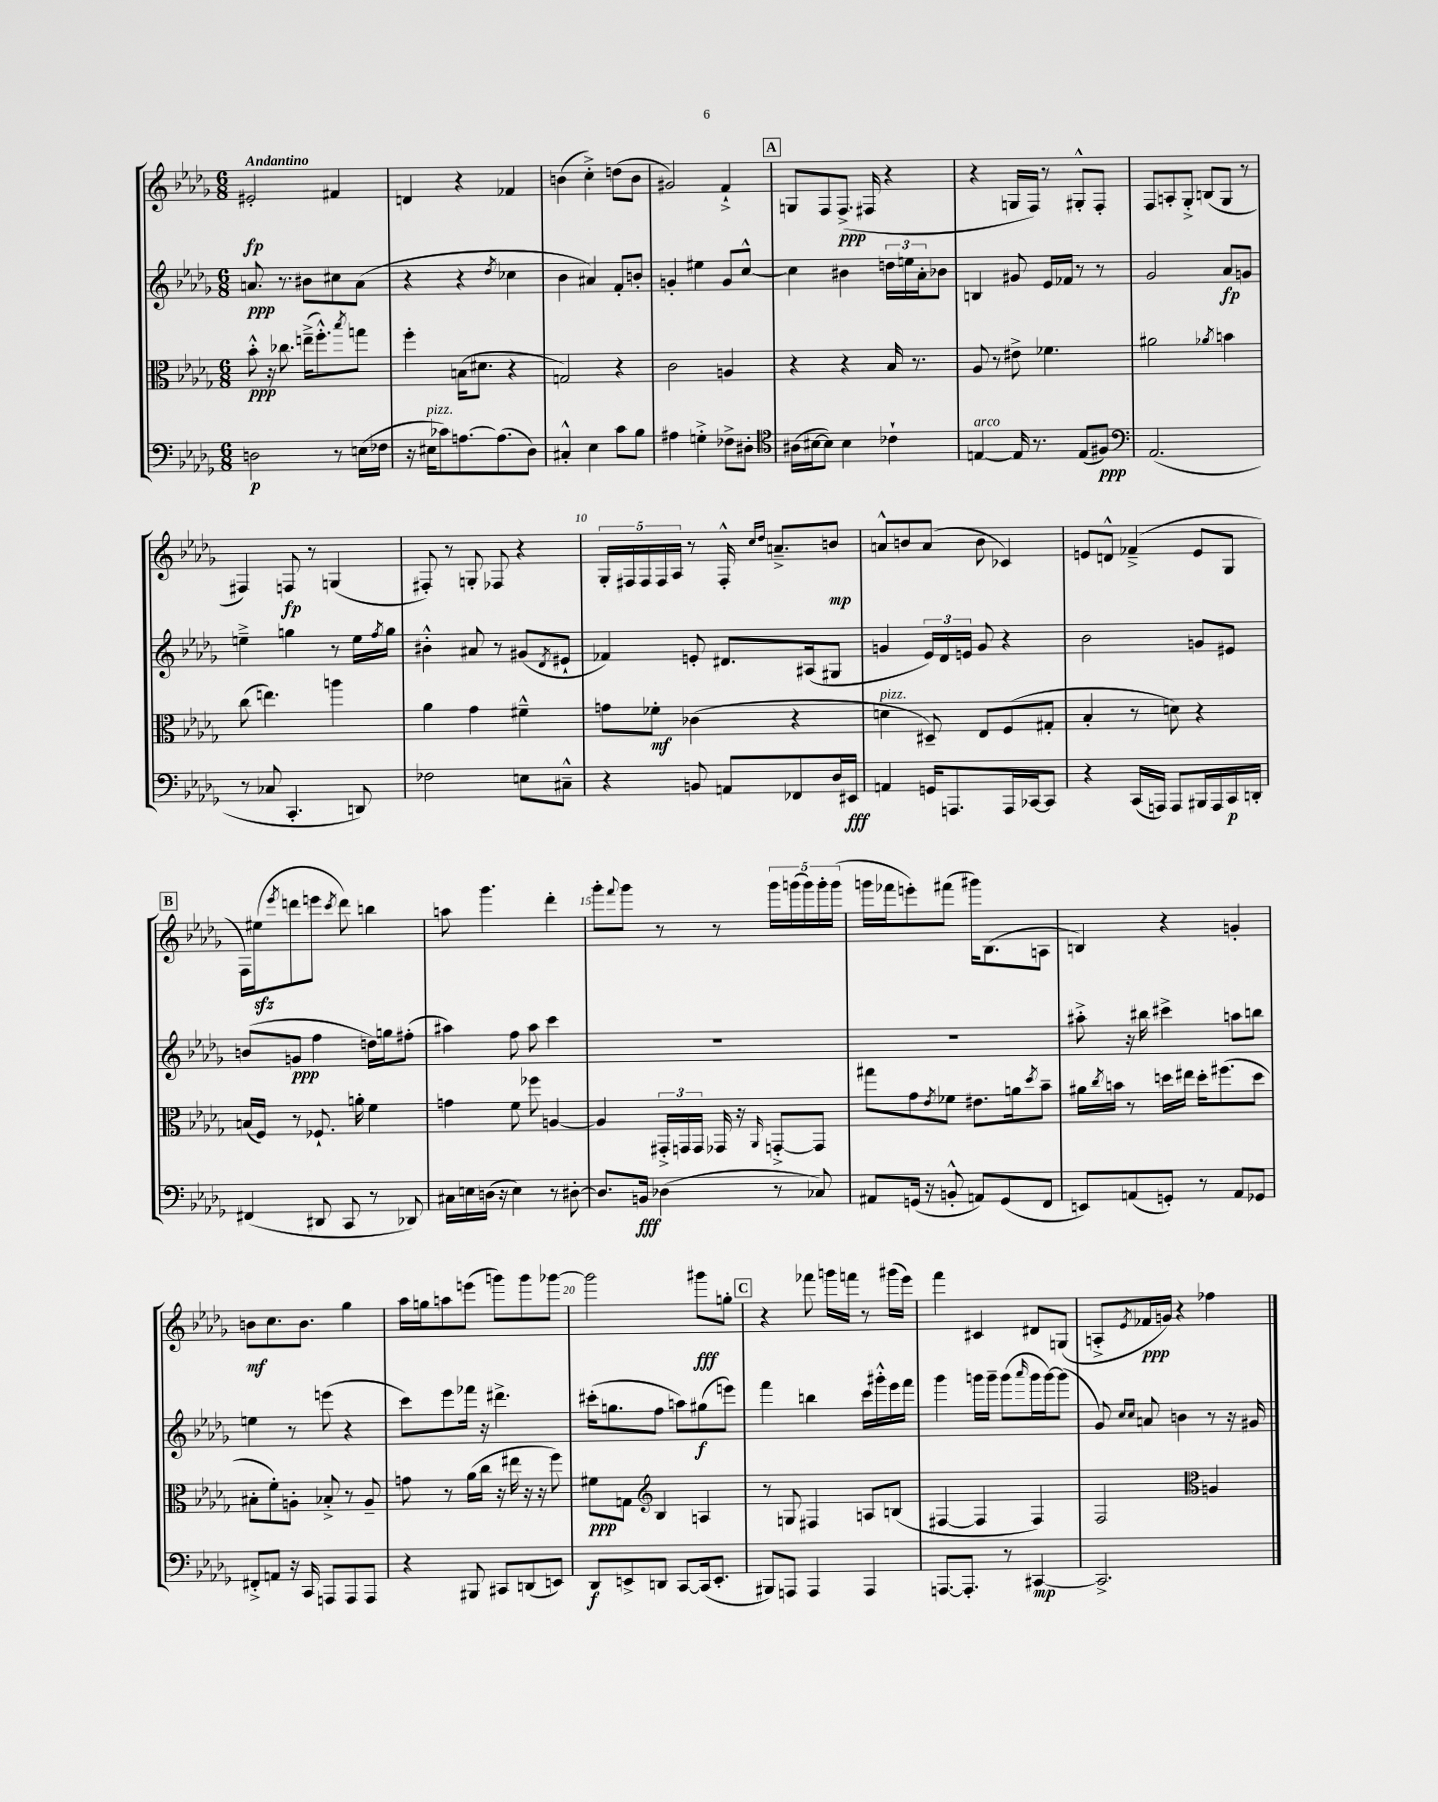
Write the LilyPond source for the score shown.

<<
\new StaffGroup <<
\new Staff = "s0" {
    \clef treble \key des \major \numericTimeSignature \time 6/8 \tempo "Andantino"
    eis'2-.\fp fis'4 |
    d'4 r4 fes'4 |
    b'4( c''4-.->) d''8( b'8 |
    gis'2) f'4-!-> |
    \mark \markup { \box "A" } g8 f8 f8.->\ppp( fis16 r4 |
    r4 g16 f16) r8 gis8-.-^ f8-. |
    f8 a8-. ges8-.-> b8( ges8 r8 |
    fis4) f8\fp r8 g4( |
    fis8-.) r8 g8-. fes8 r4 |
    \tuplet 5/4 { ges16-. fis16 fis16 fis16 aes16 } r8 fis16-.-^ \grace { c''16 des''16 } a'8.---> b'8\mp |
    a'8-^ b'8 a'8( b'8 ces'4) |
    e'8 d'8-^ fes'4--->( e'8 ges8 |
    \mark \markup { \box "B" } f16) eis''16\sfz( \acciaccatura { ees'''8 } d'''8 e'''8 \acciaccatura { c'''8 } d'''8) b''4 |
    a''8 ges'''4. des'''4-. |
    ges'''8-. \appoggiatura { f'''8 } ges'''8 r8 r8 \tuplet 5/4 { ges'''16 g'''16( g'''16) g'''16-. g'''16( } |
    g'''16 fes'''16 e'''8-.) fis'''8( gis'''16) bes8.( a8 |
    b4) r4 g'4-. |
    b'8\mf c''8. b'8. ges''4 |
    aes''16 g''16 a''8 e'''8( g'''8) g'''8 ges'''8~ |
    ges'''2 gis'''8\fff g''8-. |
    \mark \markup { \box "C" } r4 fes'''8 g'''16 f'''16 r8 gis'''16( ees'''16) |
    f'''4 cis'4 dis'8 g8( |
    a8-.-> \acciaccatura { ees'8 } fes'16\ppp g'16) r4 fes''4 \bar "|." |
}
\new Staff = "s1" {
    \clef treble \key des \major \numericTimeSignature \time 6/8
    a'8.\ppp r8. bis'8 cis''8 a'8( |
    r4 r4 \acciaccatura { des''8 } ces''4 |
    bes'4 ais'4) f'8-. b'8-. |
    g'4-. eis''4 g'8 c''8~-^ |
    \mark \markup { \box "A" } c''4 bis'4 \tuplet 3/2 { d''16 e''16 aes'16-. } bes'8 |
    b4 gis'8 ees'16 fes'16 r8 r8 |
    ges'2 aes'8\fp g'8 |
    e''4---> g''4 r8 e''16 \acciaccatura { f''8 } g''16 |
    bis'4-.-^ ais'8 r8 gis'8( \acciaccatura { des'8 } eis'8-! |
    fes'4) e'8-. dis'8. ais16( gis8 |
    g'4 \tuplet 3/2 { ees'16) des'16 e'16 } g'8 r4 |
    bes'2 g'8 eis'8 |
    \mark \markup { \box "B" } b'8( g'8\ppp f''4 d''16) g''16 fis''8-.( |
    ais''4) f''8 ais''8 c'''4 |
    R2. |
    R2. |
    ais''8-.-> r16 bis''16 cis'''4-> a''8 b''8 |
    e''4 r8 e'''8( r4 |
    c'''8) ees'''8 fes'''16 r16 dis'''4.-> |
    cis'''16-.( g''8. f''8 a''8) gis''8\f( e'''8) |
    \mark \markup { \box "C" } f'''4 b''4 c'''16 gis'''16-.-^ ees'''16 f'''16 |
    ges'''4 g'''16 g'''16-- g'''8( \grace { aes'''16 } g'''16 g'''16~) g'''8( |
    ges'8) \grace { c''16 c''16 } a'8 b'4 r8 r16 gis'16 \bar "|." |
}
\new Staff = "s2" {
    \clef alto \key des \major \numericTimeSignature \time 6/8
    bes'8-.-^\ppp r16 ces''8. e''16--->( f''8.-.-^) \acciaccatura { bes''8 } g''8 |
    f''4-. b16( dis'8. r4 |
    g2) r4 |
    c'2 a4 |
    \mark \markup { \box "A" } r4 r4 bes16 r8. |
    aes8 r8 eis'8-> fes'4. |
    ais'2 \acciaccatura { aes'8 } b'4 |
    c''8( e''4.) a''4 |
    aes'4 ges'4 fis'4---^ |
    g'8 fes'8-.\mf ces'4( r4 |
    d'4^\markup { \italic "pizz." } dis8--) ees8 f8( gis8-. |
    bes4-. r8 d'8) r4 |
    \mark \markup { \box "B" } b16( f16) r8 fes8.-! a'16-. f'4 |
    g'4 f'8 fes''8 a4~ |
    a4 \tuplet 3/2 { gis,16-.-> g,16 g,16 } ges,16 r16 \grace { aes,16 } g,8~-.-> g,8 |
    gis''8 ges'8 \acciaccatura { ees'8 } fes'8 eis'8. a'16 \acciaccatura { des''8 } bes'8-- |
    ais'16 \acciaccatura { c''8 } b'16 r8 d''16 eis''16 d''16-. fis''8.( d''8 |
    bis8-. f'8-.) a8-. bes8-.-> r8 a8-- |
    g'8 r8 aes'16( c''16 r16 eis''16 r16 r16 f''8) |
    fis'8\ppp g8 \clef treble bes4 a4 |
    \mark \markup { \box "C" } r8 g8 fis4 a8 b8( |
    fis4~ fis4 fis4) |
    f2 \clef alto a4 \bar "|." |
}
\new Staff = "s3" {
    \clef bass \key des \major \numericTimeSignature \time 6/8
    d2\p r8 e16( fes16 |
    r16 eis16^\markup { \italic "pizz." } ces'8) a8.~ a8.( des8) |
    cis4-.-^ ees4 c'8 bes8 |
    ais4 g4-.-> fes8-> dis8-. |
    \mark \markup { \box "A" } \clef tenor ais16( bis16~ bis8) bis4 ces'4-! |
    e4~^\markup { \italic "arco" } e16 r8. e8( fis8\ppp) |
    \clef bass aes,2.( |
    r8 ces8 c,4.-. d,8) |
    fes2 e8 cis8---^ |
    r4 b,8 a,8 fes,8 des16 eis,16\fff |
    a,4 g,16 a,,8. a,,16 ces,16~ ces,8 |
    r4 c,16( a,,16) a,,8 bis,,16 a,,16 c,16\p d,16-. |
    \mark \markup { \box "B" } fis,4( dis,8 c,8 r8 des,8) |
    cis16 e16 d16( r16 e4) r8 dis8~-. |
    dis8. b,16\fff des4( r8 ces8) |
    ais,8 g,16( r16 b,8-.-^ a,8) g,8( f,8 |
    e,8) a,8( g,8-.) r8 a,8 ges,8 |
    fis,8-.-> a,8 r16 c,16 a,,8 a,,8 a,,8 |
    r4 bis,,8 cis,8 d,8( e,8) |
    des,8\f e,8-> d,8 c,8~ c,16( e,8.-. |
    \mark \markup { \box "C" } bis,,8) a,,8 a,,4 a,,4 |
    a,,8.~ a,,8.-. r8 cis,4~\mp |
    cis,2.-> \bar "|." |
}
>>
>>
\layout { \context { \Score \override BarNumber.break-visibility = ##(#f #t #t) barNumberVisibility = #(every-nth-bar-number-visible 5) } }
